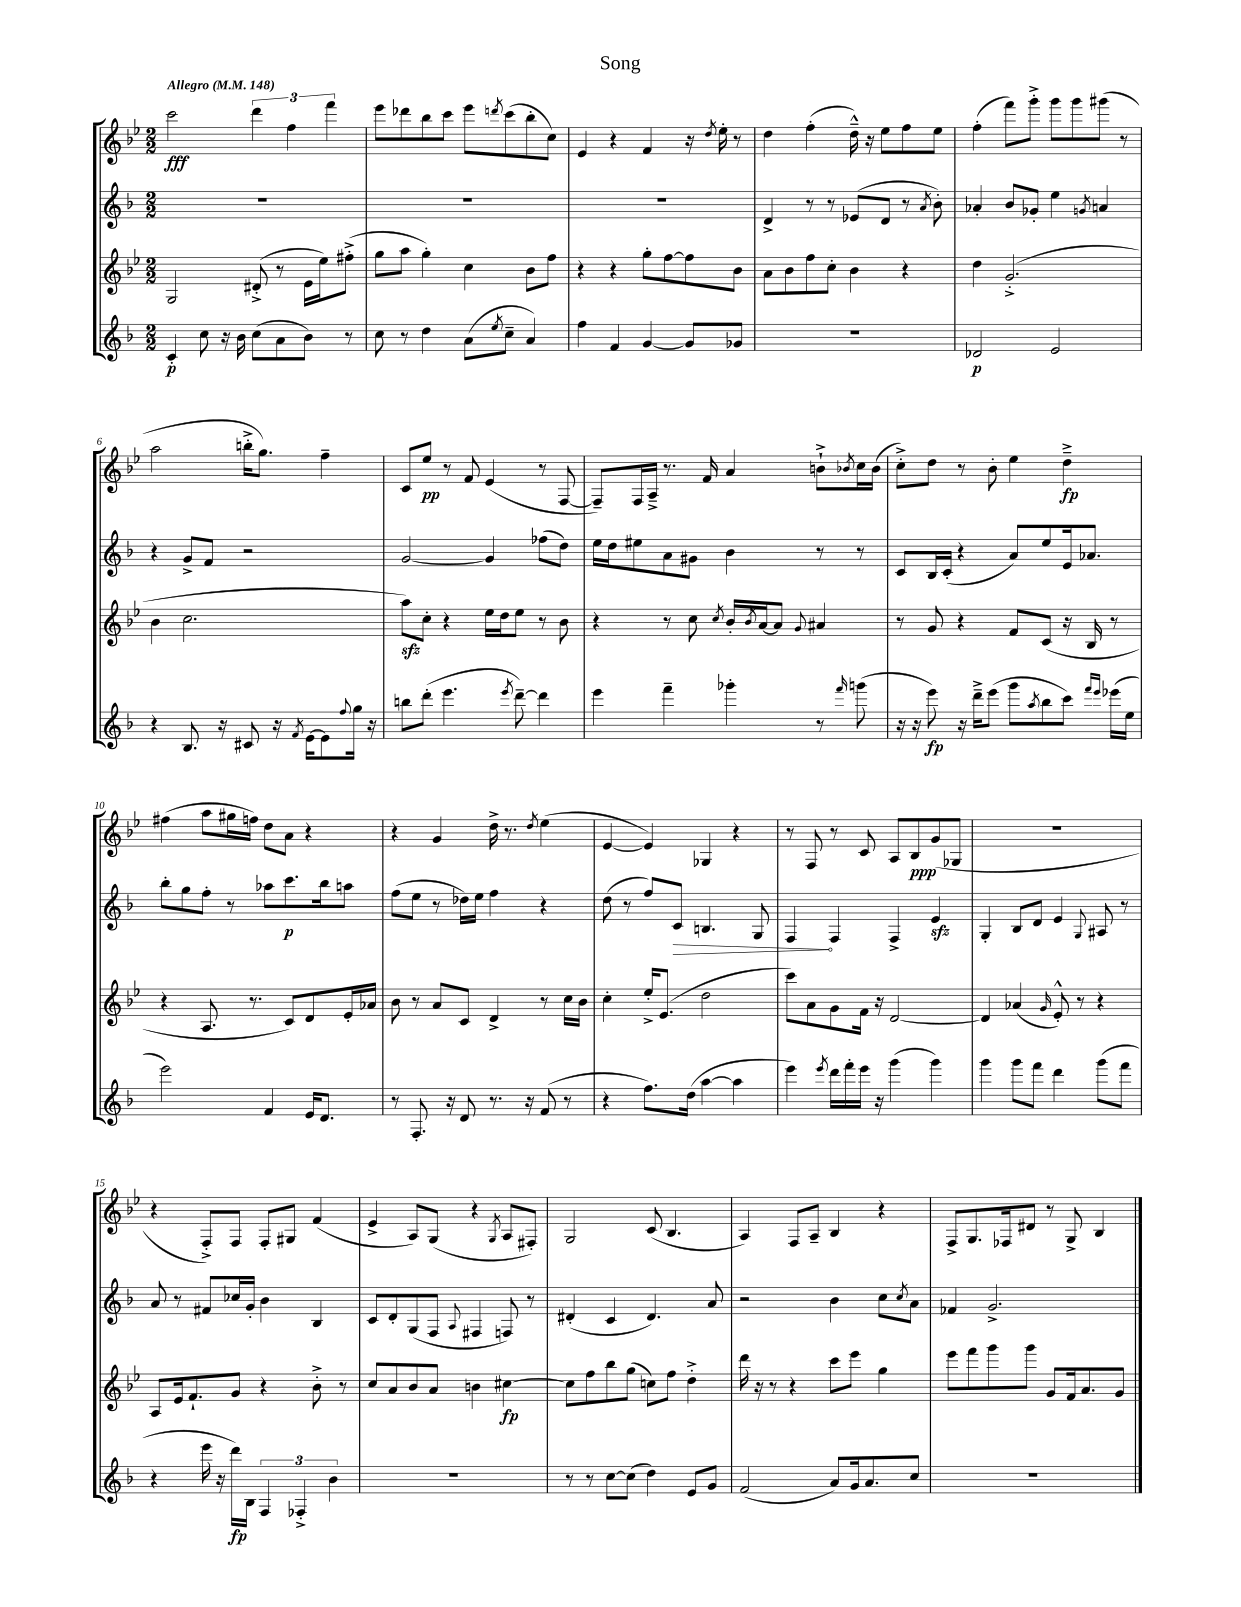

**kern	**dynam	**kern	**dynam	**kern	**dynam	**kern	**dynam
*part4	*part4	*part3	*part3	*part2	*part2	*part1	*part1
*staff4	*staff4	*staff3	*staff3	*staff2	*staff2	*staff1	*staff1
*clefG2	*	*clefG2	*	*clefG2	*	*clefG2	*
*k[b-]	*	*k[b-e-]	*	*k[b-]	*	*k[b-e-]	*
*M2/2	*	*M2/2	*	*M2/2	*	*M2/2	*
*MM148	*	*MM148	*	*MM148	*	*MM148	*
=1	=1	=1	=1	=1	=1	=1	=1
!	!	!	!	!	!	!LO:TX:a:B:t=Allegro	!
4c'/	p	2G/	.	1r	.	2ccc\	fff
8cc\	.	.	.	.	.	.	.
16r	.	.	.	.	.	.	.
16b-\	.	.	.	.	.	.	.
(8cc\L	.	(8d#X'^/	.	.	.	6ddd\	.
8a\	.	8r	.	.	.	.	.
.	.	.	.	.	.	6ff\	.
8b-\J)	.	16e-\LL	.	.	.	.	.
.	.	16ee-\J)	.	.	.	.	.
.	.	.	.	.	.	6fff\	.
8r	.	(8ff#X'^\J	.	.	.	.	.
=2	=2	=2	=2	=2	=2	=2	=2
8cc\	.	8gg\L	.	1r	.	8eee-\L	.
8r	.	8aa\J	.	.	.	8ddd-X\	.
4dd\	.	4gg'\)	.	.	.	8bb-\	.
.	.	.	.	.	.	8ccc\J	.
(8a\L	.	4cc\	.	.	.	8eee-\L	.
8qee/	.	.	.	.	.	8qdddn/	.
8cc~\J	.	.	.	.	.	(8ccc\	.
4a/)	.	8b-\L	.	.	.	8bb-'\	.
.	.	8ff\J	.	.	.	8cc\J)	.
=3	=3	=3	=3	=3	=3	=3	=3
4ff\	.	4r	.	1r	.	4e-/	.
4f/	.	4r	.	.	.	4r	.
[4g/	.	8gg'\L	.	.	.	4f/	.
.	.	[8ff\	.	.	.	.	.
8g/L]	.	8ff\]	.	.	.	16r	.
.	.	.	.	.	.	8qdd/	.
.	.	.	.	.	.	16ee-'\	.
8g-X/J	.	8b-\J	.	.	.	8r	.
=4	=4	=4	=4	=4	=4	=4	=4
1r	.	8a\L	.	4d^/	.	4dd\	.
.	.	8b-\	.	.	.	.	.
.	.	8ff\	.	8r	.	(4ff'\	.
.	.	8cc'\J	.	8r	.	.	.
.	.	4b-\	.	(8e-X/L	.	16dd~^^\)	.
.	.	.	.	.	.	16r	.
.	.	.	.	8d/J	.	8ee-\L	.
.	.	4r	.	8r	.	8ff\	.
.	.	.	.	8qa/	.	.	.
.	.	.	.	8b-'\)	.	8ee-\J	.
=5	=5	=5	=5	=5	=5	=5	=5
2d-X/	p	4dd\	.	4a-X'/	.	(4ff'\	.
.	.	(2.g'^/	.	8b-/L	.	8fff\L)	.
.	.	.	.	8g-X'/J	.	8ggg'^\J	.
2e/	.	.	.	4ee\	.	8ggg\L	.
.	.	.	.	.	.	8ggg\	.
.	.	.	.	8qgn/	.	.	.
.	.	.	.	4an/	.	(8ggg#X\J	.
.	.	.	.	.	.	8r	.
!!LO:LB:g=z
=6	=6	=6	=6	=6	=6	=6	=6
4r	.	4b-\	.	4r	.	2aa\	.
8.B-/	.	2.cc\	.	8g^/L	.	.	.
.	.	.	.	8f/J	.	.	.
16r	.	.	.	.	.	.	.
8c#X/	.	.	.	2r	.	16bbn'^\KL	.
.	.	.	.	.	.	8.gg\J)	.
16r	.	.	.	.	.	.	.
8qf/	.	.	.	.	.	.	.
[16e\KL	.	.	.	.	.	.	.
8e\]	.	.	.	.	.	4ff~\	.
8qqff/	.	.	.	.	.	.	.
16gg\Jk	.	.	.	.	.	.	.
16r	.	.	.	.	.	.	.
=7	=7	=7	=7	=7	=7	=7	=7
8bbn\L	.	8aazz\L)	.	[2g/	.	8c/L	.
(8ddd'\J	.	8cc'\J	.	.	.	8ee-/J	pp
4.eee\	.	4r	.	.	.	8r	.
.	.	.	.	.	.	8f/	.
.	.	16ee-\LL	.	4g/]	.	(4e-/	.
.	.	16dd\J	.	.	.	.	.
8qeee/	.	.	.	.	.	.	.
[8ddd~\)	.	8ee-\J	.	.	.	.	.
4ddd\]	.	8r	.	(8ff-X\L	.	8r	.
.	.	8b-\	.	8dd\J)	.	[8F/	.
=8	=8	=8	=8	=8	=8	=8	=8
4eee\	.	4r	.	16ee\LL	.	8F~/L])	.
.	.	.	.	16dd\J	.	.	.
.	.	.	.	8ee#X\	.	16F/L	.
.	.	.	.	.	.	16A~^/JJ	.
4fff~\	.	8r	.	8a\	.	8.r	.
.	.	8cc\	.	8g#X\J	.	.	.
.	.	.	.	.	.	16f/	.
.	.	8qcc/	.	.	.	.	.
4ggg-X'\	.	16b-'/LL	.	4b-\	.	4a/	.
.	.	8qb-/	.	.	.	.	.
.	.	[16a/J	.	.	.	.	.
.	.	8a/J]	.	.	.	.	.
.	.	8qqg/	.	.	.	.	.
8r	.	4a#X/	.	8r	.	8bn`^\L	.
16qqfff/	.	.	.	.	.	8qb-X/	.
(8gggn\	.	.	.	8r	.	16cc\L	.
.	.	.	.	.	.	(16b-\JJ	.
=9	=9	=9	=9	=9	=9	=9	=9
16r	.	8r	.	8c/L	.	8cc'^\L)	.
16r	.	.	.	.	.	.	.
8eee\)	fp	8g/	.	16B-/L	.	8dd\J	.
.	.	.	.	(16c'/JJ	.	.	.
16r	.	4r	.	4r	.	8r	.
16ddd~^\KL	.	.	.	.	.	.	.
(8eee\J	.	.	.	.	.	8b-'\	.
8ggg\L	.	8f/L	.	8a/L)	.	4ee-\	.
8qaa/	.	.	.	.	.	.	.
8bb-\	.	(8c/J	.	8ee/	.	.	.
8ccc\J)	.	16r	.	16e/k	.	4dd~^\	fp
.	.	16B-/	.	8.a-X/J	.	.	.
16qqfff/LL	.	.	.	.	.	.	.
16qqeee/JJ	.	.	.	.	.	.	.
(16eee-X\LL	.	8r	.	.	.	.	.
16ee\JJ	.	.	.	.	.	.	.
!!LO:LB:g=z
=10	=10	=10	=10	=10	=10	=10	=10
2eee\)	.	4r	.	8bb-'\L	.	(4ff#X\	.
.	.	.	.	8gg\	.	.	.
.	.	8.A/	.	8ff'\J	.	8aa\L	.
.	.	.	.	8r	.	16gg#X\L	.
.	.	8.r	.	.	.	16ffn\JJ)	.
4f/	.	.	.	8aa-X\L	.	8dd\L	.
.	.	8c/L)	.	8.ccc\	p	8a\J	.
16e/KL	.	8d/	.	.	.	4r	.
8.d/J	.	.	.	16bb-\k	.	.	.
.	.	16e-'/L	.	8aan\J	.	.	.
.	.	16a-X/JJ	.	.	.	.	.
=11	=11	=11	=11	=11	=11	=11	=11
8r	.	8b-\	.	(8ff\L	.	4r	.
8.F'/	.	8r	.	8ee\J	.	.	.
.	.	8a/L	.	8r	.	4g/	.
16r	.	.	.	.	.	.	.
8d/	.	8c/J	.	16dd-X\LL)	.	.	.
.	.	.	.	16ee\JJ	.	.	.
8.r	.	4d^/	.	4ff\	.	16dd^\	.
.	.	.	.	.	.	8.r	.
16r	.	.	.	.	.	.	.
.	.	.	.	.	.	8qdd/	.
(8f/	.	8r	.	4r	.	(4ee-\	.
8r	.	16cc\LL	.	.	.	.	.
.	.	16b-\JJ	.	.	.	.	.
=12	=12	=12	=12	=12	=12	=12	=12
4r	.	4cc'\	.	(8dd\	.	[4e-/	.
.	.	.	.	8r	.	.	.
8.ff\L)	.	16ee-'^/KL	.	8ff/L)	.	4e-/])	.
.	.	(8.e-/J	.	.	.	.	.
!	!	!	!	!	!LO:HP:b	!	!
.	.	.	.	8c/J	>	.	.
(16dd\Jk	.	.	.	.	.	.	.
[4aa\	.	2dd\	.	4.Bn/	.	4G-X/	.
4aa\]	.	.	.	.	.	4r	.
.	.	.	.	8G/	.	.	.
=13	=13	=13	=13	=13	=13	=13	=13
4eee\)	.	8ccc\L)	.	4F/	.	8r	.
.	.	8a\	.	.	.	8F/	.
8qeee/	.	.	.	.	.	.	.
16ddd\LL	.	8g\	.	4F/	]	8r	.
16fff'\	.	.	.	.	.	.	.
16eee\JJ	.	16f\Jk	.	.	.	8c/	.
16r	.	16r	.	.	.	.	.
(4ggg\	.	[2d/	.	4F^/	.	8A/L	.
.	.	.	.	.	.	8B-/	ppp
4ggg\)	.	.	.	4ezz/	.	(8g/	.
.	.	.	.	.	.	8G-X/J	.
=14	=14	=14	=14	=14	=14	=14	=14
4ggg\	.	4d/]	.	4G'/	.	1r	.
8ggg\L	.	(4a-X/	.	8B-/L	.	.	.
8fff\J	.	.	.	8d/J	.	.	.
.	.	16qqg/	.	.	.	.	.
4ddd\	.	8e-'^^/)	.	4e/	.	.	.
.	.	8r	.	.	.	.	.
.	.	.	.	8qqG/	.	.	.
(8ggg\L	.	4r	.	8A#X/	.	.	.
8fff\J	.	.	.	8r	.	.	.
!!LO:LB:g=z
=15	=15	=15	=15	=15	=15	=15	=15
4r	.	8A/L	.	8a/	.	4r	.
.	.	16e-/k	.	8r	.	.	.
.	.	8.f`/	.	.	.	.	.
16eee\	.	.	.	8f#X/L	.	8F'^/L)	.
16r	.	.	.	.	.	.	.
16ddd\LL)	fp	8g/J	.	16cc-X/L	.	8F/J	.
16B-\JJ	.	.	.	16g'/JJ	.	.	.
6F/	.	4r	.	4b-\	.	8F'/L	.
.	.	.	.	.	.	8G#X/J	.
6F-X'^/	.	.	.	.	.	.	.
.	.	8b-'^\	.	4B-/	.	(4f/	.
6b-\	.	.	.	.	.	.	.
.	.	8r	.	.	.	.	.
=16	=16	=16	=16	=16	=16	=16	=16
1r	.	8cc/L	.	8c/L	.	4e-^/	.
.	.	8a/	.	8d'/	.	.	.
.	.	8b-/	.	(8G/	.	8A/L)	.
.	.	8a/J	.	8F/J	.	(8G/J	.
.	.	.	.	8qqA/	.	.	.
.	.	4bn\	.	4F#X/	.	4r	.
.	.	.	.	.	.	8qG/	.
.	.	[4cc#X\	fp	8Fn/)	.	8A/L	.
.	.	.	.	8r	.	8F#X'/J)	.
=17	=17	=17	=17	=17	=17	=17	=17
8r	.	8cc#\L]	.	(4d#X'/	.	2G/	.
8r	.	8ff\	.	.	.	.	.
[8cc\L	.	8bb-\	.	4c/	.	.	.
(8cc\J]	.	(8gg\J	.	.	.	.	.
4dd\)	.	8ccn\L)	.	4.d#/)	.	(8c/	.
.	.	8ff\J	.	.	.	4.B-/	.
8e/L	.	4dd'^\	.	.	.	.	.
8g/J	.	.	.	8a/	.	.	.
=18	=18	=18	=18	=18	=18	=18	=18
(2f/	.	16ddd\	.	2r	.	4A/)	.
.	.	16r	.	.	.	.	.
.	.	8r	.	.	.	.	.
.	.	4r	.	.	.	8F/L	.
.	.	.	.	.	.	8A~/J	.
8a/L)	.	8ccc\L	.	4b-\	.	4B-/	.
16g/k	.	8eee-\J	.	.	.	.	.
8.a/	.	.	.	.	.	.	.
.	.	4gg\	.	8cc\L	.	4r	.
.	.	.	.	8qcc/	.	.	.
8cc/J	.	.	.	8a\J	.	.	.
=19	=19	=19	=19	=19	=19	=19	=19
1r	.	8eee-\L	.	4f-X/	.	8F^/L	.
.	.	8fff\	.	.	.	8.G/	.
.	.	8ggg\	.	2.g^/	.	.	.
.	.	.	.	.	.	16F-X/k	.
.	.	8ggg\J	.	.	.	8d#X/J	.
.	.	8g/L	.	.	.	8r	.
.	.	16f/k	.	.	.	8G^/	.
.	.	8.a/	.	.	.	.	.
.	.	.	.	.	.	4B-/	.
.	.	8g/J	.	.	.	.	.
==	==	==	==	==	==	==	==
*-	*-	*-	*-	*-	*-	*-	*-
